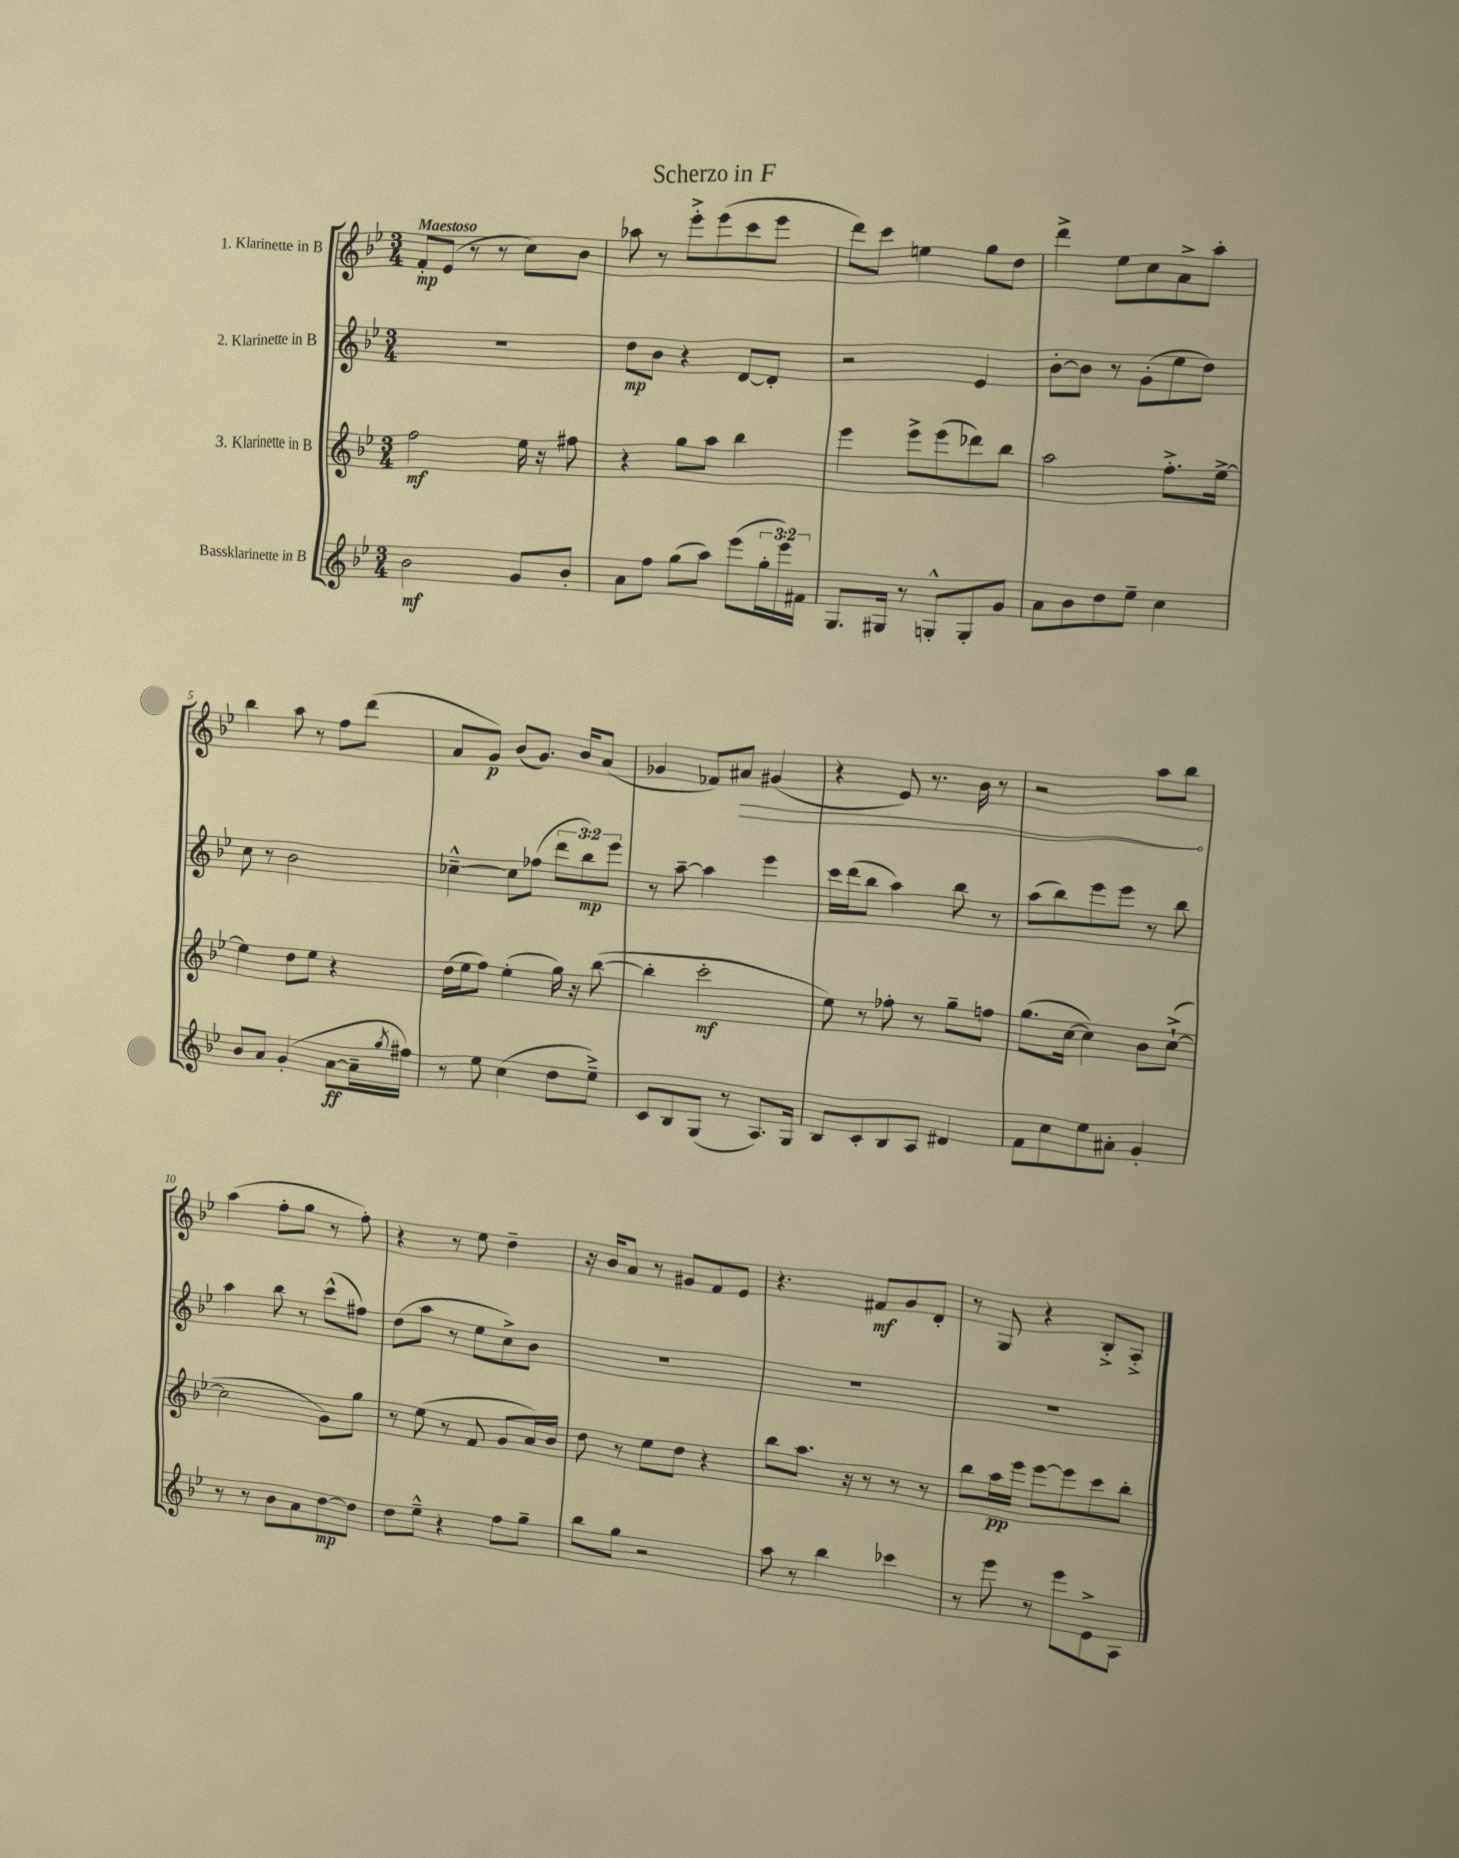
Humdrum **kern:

**kern	**dynam	**kern	**dynam	**kern	**dynam	**kern	**dynam
*part4	*part4	*part3	*part3	*part2	*part2	*part1	*part1
*staff4	*staff4	*staff3	*staff3	*staff2	*staff2	*staff1	*staff1
*I"Bassklarinette in B	*	*I"3. Klarinette in B	*	*I"2. Klarinette in B	*	*I"1. Klarinette in B	*
*clefG2	*	*clefG2	*	*clefG2	*	*clefG2	*
*k[b-e-]	*	*k[b-e-]	*	*k[b-e-]	*	*k[b-e-]	*
*M3/4	*	*M3/4	*	*M3/4	*	*M3/4	*
=1	=1	=1	=1	=1	=1	=1	=1
!	!	!	!	!	!	!LO:TX:a:B:t=Maestoso	!
2b-\	mf	2ff\	mf	2.r	.	8f'/L	mp
.	.	.	.	.	.	(8e-/J	.
.	.	.	.	.	.	8r	.
.	.	.	.	.	.	8r	.
8g/L	.	16ee-\	.	.	.	8cc\L)	.
.	.	16r	.	.	.	.	.
8b-'/J	.	8ff#X\	.	.	.	8b-\J	.
=2	=2	=2	=2	=2	=2	=2	=2
8a\L	.	4r	.	8dd\L	mp	8aa-X\	.
8ff\J	.	.	.	8b-\J	.	8r	.
(8gg\L	.	8gg\L	.	4r	.	8eee-'^\L	.
8aa\J)	.	8aa\J	.	.	.	(8eee-\	.
(8eee-\L	.	4bb-\	.	[8d/L	.	8ccc\	.
24gg'\L	.	.	.	8d'/J]	.	8eee-\J	.
24eee-\)	.	.	.	.	.	.	.
24f#X\JJ	.	.	.	.	.	.	.
=3	=3	=3	=3	=3	=3	=3	=3
8.G/L	.	4eee-\	.	2r	.	8ddd\L)	.
.	.	.	.	.	.	8ccc\J	.
16G#X/Jk	.	.	.	.	.	.	.
8r	.	8eee-^\L	.	.	.	4een\	.
8Gn'^^/L	.	(8eee-\	.	.	.	.	.
8G'/	.	8ddd-X\)	.	4e-/	.	8gg\L	.
8g/J	.	8bb-\J	.	.	.	8dd\J	.
=4	=4	=4	=4	=4	=4	=4	=4
8a\L	.	2aa\	.	[8b-'\L	.	4ddd^\	.
8b-\	.	.	.	8b-\J]	.	.	.
8dd\	.	.	.	8r	.	8ee-\L	.
8ee-~\J	.	.	.	(8g'\L	.	8cc\	.
4cc\	.	8.ff'^\L	.	8ee-\	.	8a^\	.
.	.	.	.	8dd\J)	.	8aa'\J	.
.	.	[16ee-^\Jk	.	.	.	.	.
!!LO:LB:g=z
=5	=5	=5	=5	=5	=5	=5	=5
8b-/L	.	4ee-\]	.	8cc\	.	4bb-\	.
8a/J	.	.	.	8r	.	.	.
(4g'/	.	8dd\L	.	2b-\	.	8aa\	.
.	.	8ee-\J	.	.	.	8r	.
[8a\L	ff	4r	.	.	.	8ff\L	.
16a~\L]	.	.	.	.	.	(8ddd\J	.
8qgg/	.	.	.	.	.	.	.
16ff#X\JJ)	.	.	.	.	.	.	.
=6	=6	=6	=6	=6	=6	=6	=6
8r	.	(16dd\LL	.	[4cc-X~^^\	.	8a/L	.
.	.	16ee-\J	.	.	.	.	.
8ee-\	.	8ff\J)	.	.	.	8g/J)	p
(4cc\	.	(4ee-'\	.	8cc-\L]	.	(8b-/L	.
.	.	.	.	(8ff-X\J	.	8.g/J)	.
8dd\L	.	16gg\)	.	12ddd\L	.	.	.
.	.	16r	.	.	.	16b-/KL	.
.	.	.	.	12bb-\)	mp	.	.
8ee-~^\J)	.	([8bb-\	.	.	.	(8a/J	.
.	.	.	.	12eee-\J	.	.	.
=7	=7	=7	=7	=7	=7	=7	=7
8c/L	.	4bb-'\]	.	8r	.	4g-X/	.
8B-/	.	.	.	[8aa~\	.	.	.
(8G/J	.	2ccc'\	mf	4aa\]	.	8f-X/L)	.
!	!	!	!	!	!	!	!LO:HP:b
8r	.	.	.	.	.	8a#X/J	>
8.A/L)	.	.	.	4eee-\	.	(4g#X/	.
16G/Jk	.	.	.	.	.	.	.
=8	=8	=8	=8	=8	=8	=8	=8
8B-/L	.	8ee-\)	.	16ccc\LL	.	4r	.
.	.	.	.	(16ddd\J	.	.	.
8c'/	.	8r	.	8bb-\J	.	.	.
8B-/	.	8ff-X'\	.	4aa\)	.	8e-/)	.
8A/J	.	8r	.	.	.	8.r	.
4d#X/	.	8gg~\L	.	8bb-\	.	.	.
.	.	.	.	.	.	16b-\	.
.	.	8ffn\J	.	8r	.	8r	.
=9	=9	=9	=9	=9	=9	=9	=9
8f\L	.	(8.gg\L	.	(8aa\L	.	2r	.
8cc\	.	.	.	8bb-\)	.	.	.
.	.	[16cc\Jk	.	.	.	.	.
8ee-\	.	4cc\])	.	8eee-\	.	.	.
8a#X'\J	.	.	.	8eee-\J	.	.	.
4g'/	.	8b-\L	.	8r	.	8aa\L	.
.	.	([8cc`^\J	.	8bb-\	.	8bb-\J	.
.	.	.	.	.	.	.	]
!!LO:LB:g=z
=10	=10	=10	=10	=10	=10	=10	=10
8r	.	2cc\]	.	4aa\	.	(4aa\	.
8r	.	.	.	.	.	.	.
8b-\L	.	.	.	8bb-\	.	8ff'\L	.
8a\	.	.	.	8r	.	8gg\J	.
[8dd\	mp	8g\L)	.	(8ccc^^\L	.	8r	.
8dd\J]	.	8gg\J	.	8ff#X\J)	.	8ff'\)	.
=11	=11	=11	=11	=11	=11	=11	=11
8dd\L	.	8r	.	(8dd\L	.	4r	.
8ee-~^^\J	.	(8ee-\	.	8aa\J	.	.	.
4r	.	8r	.	8r	.	8r	.
.	.	8f/	.	8ee-\L	.	8ee-\	.
8ff\L	.	8g/L	.	8cc^\)	.	4dd~\	.
8gg~\J	.	16a/L)	.	8b-\J	.	.	.
.	.	16b-/JJ	.	.	.	.	.
=12	=12	=12	=12	=12	=12	=12	=12
8bb-\L	.	8dd\	.	2.r	.	16r	.
.	.	.	.	.	.	16b-/KL	.
8gg\J	.	8r	.	.	.	8a/J	.
2r	.	8ee-\L	.	.	.	8r	.
.	.	8dd\J	.	.	.	8g#X/L	.
.	.	4r	.	.	.	8f/	.
.	.	.	.	.	.	8e-/J	.
=13	=13	=13	=13	=13	=13	=13	=13
8aa\	.	8bb-\L	.	2.r	.	4.r	.
8r	.	8.aa\J	.	.	.	.	.
4bb-\	.	.	.	.	.	.	.
.	.	16r	.	.	.	.	.
.	.	8r	.	.	.	8f#X/L	mf
4ccc-X\	.	8r	.	.	.	8g/	.
.	.	8r	.	.	.	8d'/J	.
=14	=14	=14	=14	=14	=14	=14	=14
8r	.	8bb-\L	.	2.r	.	8r	.
8eee-\	.	16aa\L	pp	.	.	8G/	.
.	.	16eee-\JJ	.	.	.	.	.
8r	.	[8eee-\L	.	.	.	4r	.
8eee-\L	.	8eee-\]	.	.	.	.	.
8e-^\	.	8ccc\	.	.	.	8B-'^/L	.
8A\J	.	8bb-'\J	.	.	.	8A'^/J	.
==	==	==	==	==	==	==	==
*-	*-	*-	*-	*-	*-	*-	*-
